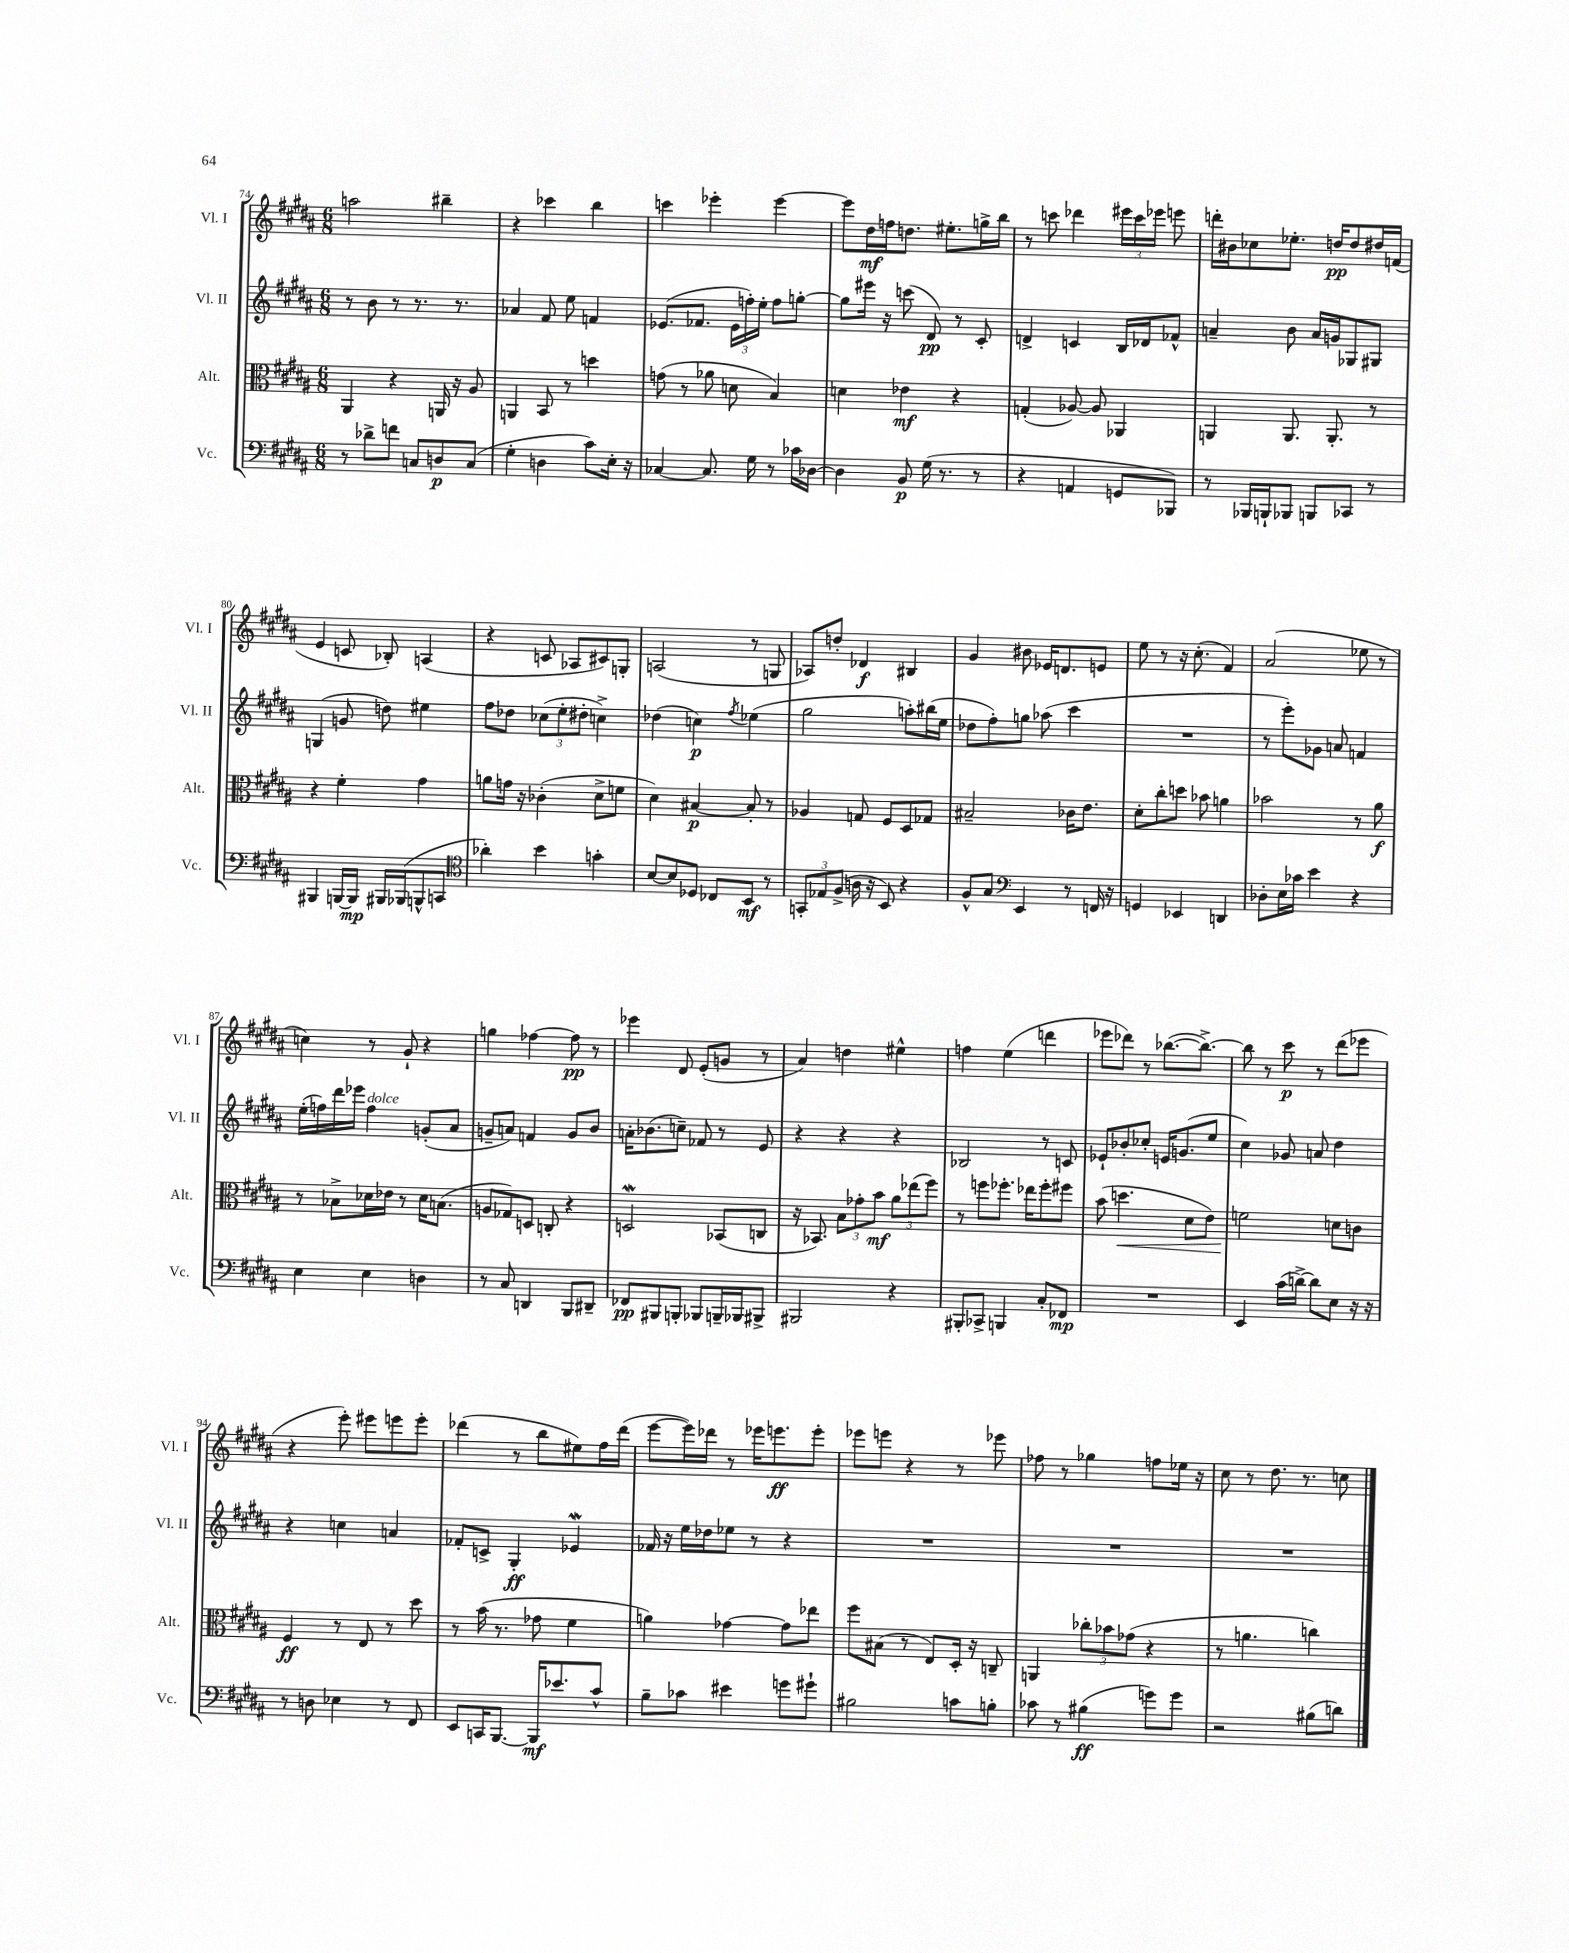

**kern	**kern	**kern	**kern
*staff4	*staff3	*staff2	*staff1
*clefF4	*clefC3	*clefG2	*clefG2
*k[f#c#g#d#a#]	*k[f#c#g#d#a#]	*k[f#c#g#d#a#]	*k[f#c#g#d#a#]
*M6/8	*M6/8	*M6/8	*M6/8
8r	4AA#	8r	2aa
8d-^	.	8b	.
8f	4r	8r	.
8C	.	8.r	.
8D	16AA	.	4bb#~
.	16r	8.r	.
(8C	8A#	.	.
=	=	=	=
4G#'	4AA	4a-	4r
4D	8BB	8f#	4ccc-
.	8r	8ee	.
8c#)	4dd	4f	4bb
16E'	.	.	.
16r	.	.	.
=	=	=	=
[4C-	(8g	(8.e-	4ccc
.	8r	.	.
.	.	8.f-	.
8.C-]	8a-	.	4eee-'
.	8d	24e-	.
.	.	24ff')	.
16G#	.	.	.
.	.	24ee'	.
8r	4B)	8ff	[4eee-
16c-	.	[8gg'	.
[16D-	.	.	.
=	=	=	=
4D-]	4d	8gg]	8eee-]
.	.	16eee#	16dd#
.	.	16r	16ff
8BB	4e-	(8ccc	8.dd
(16G#	.	8d#)	.
8.r	.	.	8.ee#'
.	4r	8r	.
8r	.	8c#'	16gg^
.	.	.	16bb
=	=	=	=
4r	(4G'	4d^	8r
.	.	.	8ccc
4AA	[8A-)	4c	4ddd-
.	8A-]	.	.
8GG	4AA-	16B	24eee#
.	.	.	24ccc
.	.	16d-	.
.	.	.	24eee-
8BBB-)	.	8f-^^	8eee
=	=	=	=
8r	4AA	4a~	16ddd'
.	.	.	16b#
16BBB-	.	.	8cc-
16BBB`	.	.	.
8BBB-	8.AA	8b	8.ee-'
8BBB	.	16a	.
.	8.AA'	16g	16dd
8CC-	.	8G-	8dd
8r	8r	8G#	16dd#
.	.	.	(16f
=	=	=	=
4BBB#	4r	(4G	4e
[16BBB	4f#'	8g	8c
16BBB]	.	.	.
16BBB#	.	8dd)	8B-')
(16BBB-	.	.	.
8BBB^^	4g#	4ee#	(4A
8CC	.	.	.
=	=	=	=
*clefC4	*	*	*
4a-')	8a	8ff#	4r
.	16g	8dd-	.
.	16r	.	.
4b	(4c-'	(12cc-	8c
.	.	12ee'	.
.	.	.	8A-
.	.	12dd#'	.
4g'	8d#^	4cc^)	8c#)
.	8f	.	8G'
=	=	=	=
[8B	4d#)	(4dd-	(2A
8B]	.	.	.
8D-	[4B#	4cc)	.
8C-	.	.	.
.	.	8qff#	.
8BB	8B#']	(4ee-	8r
8r	8r	.	8G
=	=	=	=
12GG'	4A-	2gg#	8A-)
12E-	.	.	.
.	.	.	8dd'
(12F#^	.	.	.
16A	8G	.	4d-
16r	.	.	.
8BB)	8F#	.	.
4r	8D#	8aa')	4B#
.	8G-	(16bb#	.
.	.	16ee	.
=	=	=	=
8F#^^	2B#~	8dd-	4g#
8G#	.	8ff#')	.
*clefF4	*	*	*
4EE	.	8gg	8b#
.	.	(8aa-	16e-
.	.	.	8.d
8r	16c-	4ccc#	.
.	8.e	.	.
16FF	.	.	8e
16r	.	.	.
=	=	=	=
4GG	8d#'	2.r	8ee
.	8cc#'	.	8r
4EE-	8dd	.	16r
.	.	.	(8.cc#'
.	8b-	.	.
4DD	4a	.	4f#)
=	=	=	=
8D-'	2b-	8r	(2a#
16E	.	8eee')	.
16c-	.	.	.
4e	.	8g-	.
.	.	8a	.
4r	8r	4f	8ee-
.	8a#	.	8r
=	=	=	=
4E	8r	(16ee'	4cc)
.	.	16ff)	.
.	8B-^	16ddd#	.
.	.	16eee-	.
4E	16d-	4ff	8r
.	16e-	.	.
.	8r	.	8g#`
4D	16d-	(8g'	4r
.	(8.B	.	.
.	.	8a#	.
=	=	=	=
8r	8A	8g~	4gg
8C#	8G-)	8a)	.
4DD	8D	4f	[4ff-
.	8C'	.	.
8BBB	4r	8g	8ff-]
8DD#~	.	8b	8r
=	=	=	=
8FF-	2D	16a'	4eee-
.	.	(8.b-	.
8BBB#	.	.	.
8BBB'	.	8cc~)	8d#
8BBB-	.	8f-	(8e'
16BBB~	(8BB-	8r	8g
16BBB-	.	.	.
8BBB#^	8C	8e	8r
=	=	=	=
2BBB#	16r	4r	4a#)
.	8.BB-)	.	.
.	12B	4r	4dd
.	12g-'	.	.
.	12b	.	.
4r	12a#	4r	4ee#^^
.	(12ee-	.	.
.	12ff#)	.	.
=	=	=	=
8BBB#'	8r	2B-	4ff
8CC-^	8ff	.	.
4BBB	8.ff-'	.	(4ee
.	16ee-	.	.
8C#'	8ff-'	8r	4ddd
8FF-	8ff#	8c	.
=	=	=	=
2.r	(8b	8e-`	8eee-
.	4.dd	8b-'	8ddd-)
.	.	8cc-'	8r
.	.	16e	([8.bb-
.	.	(8.g	.
.	8d#	.	.
.	.	.	8.bb-^_)
.	8e)	8ee	.
=	=	=	=
4EE	2f	4cc#)	8bb-]
.	.	.	8r
(16c#	.	8g-	8ccc#
[16d^)	.	.	.
8d]	.	8a	8r
8E	8d	4dd#	(8ddd#
16r	8c	.	8eee-
16r	.	.	.
=	=	=	=
8r	4F#	4r	4r
8D	.	.	.
4E-	8r	4cc	8eee')
.	8E	.	8eee#
8r	8r	4a	8eee
8FF#	8dd#	.	8eee'
=	=	=	=
8EE	8r	8f-'	(4ddd-
16CC	(16b	8c^	.
[8.BBB	8.r	.	.
.	.	4G#'	8r
16BBB]	8g-	.	8bb
8.e-	.	.	.
.	4f#	4e-	8ee#)
8c#^^	.	.	16ff#
.	.	.	(16ddd-
=	=	=	=
8B~	4a)	16f-	[8eee
.	.	16r	.
8c-	.	16ee	16eee])
.	.	16dd-	16ddd-
4e#	[4g-	8ee-	8r
.	.	8r	16eee-
.	.	.	8.eee
8g	8g-]	4r	.
8g#`	8ee-	.	8eee'
=	=	=	=
2B#	8ff#	2.r	8eee-
.	(8B#	.	8eee
.	8r	.	4r
.	8E)	.	.
8c	16D#'	.	8r
.	16r	.	.
8B'	8C~	.	8eee-
=	=	=	=
8c-	4AA	2.r	8ff-
8r	.	.	8r
(4B#	12cc-'	.	4gg-
.	12b-	.	.
.	(12g-	.	.
8g)	4r	.	8ff
8g	.	.	16ee-
.	.	.	16r
=	=	=	=
2r	8r	2.r	8cc#
.	4.a	.	8r
.	.	.	8.dd#
.	.	.	8.r
(8B#	4cc)	.	.
8d)	.	.	8cc
==	==	==	==
*-	*-	*-	*-
